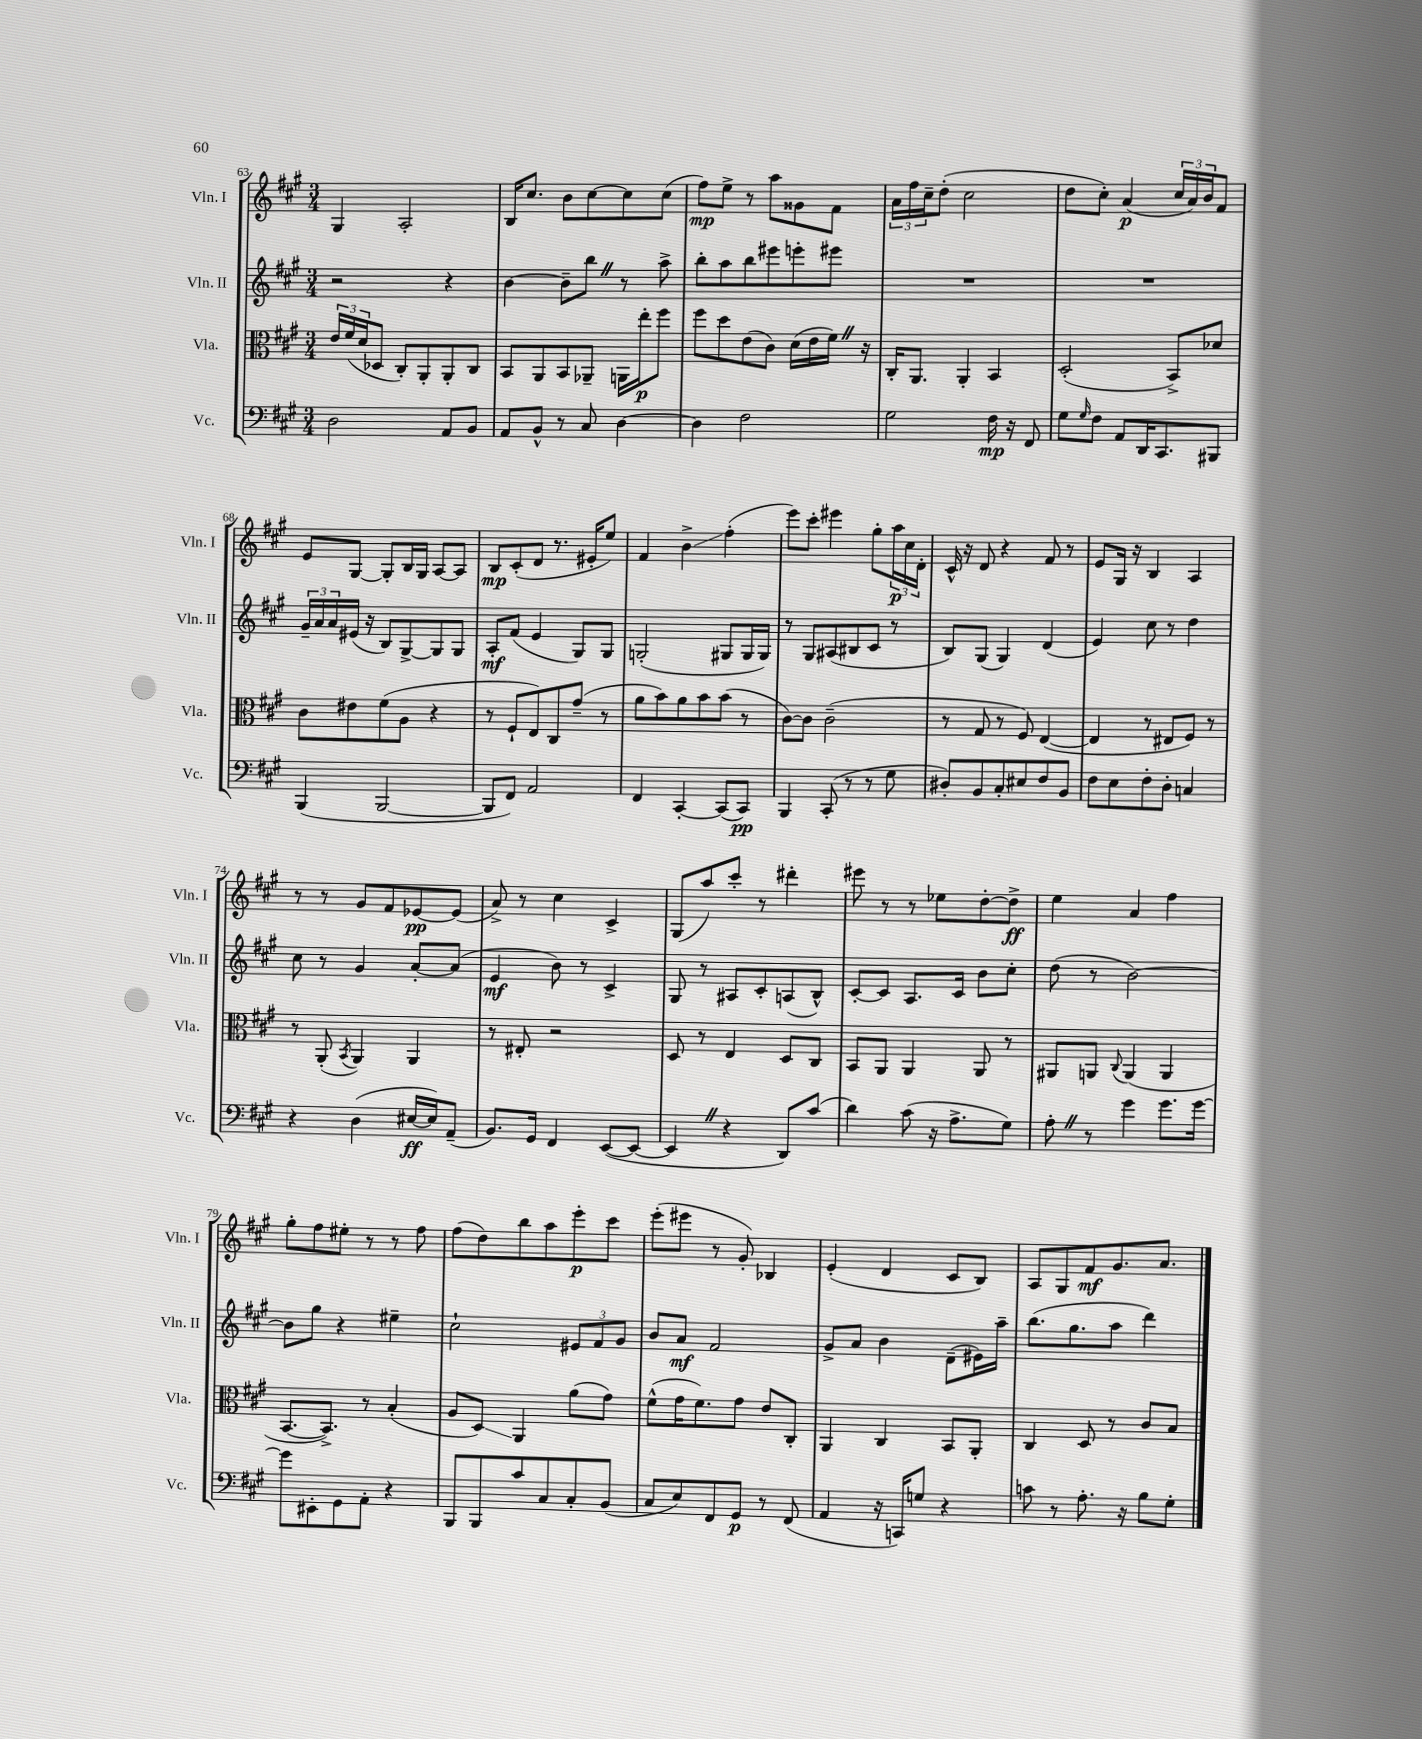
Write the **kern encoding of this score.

**kern	**kern	**kern	**kern
*staff4	*staff3	*staff2	*staff1
*clefF4	*clefC3	*clefG2	*clefG2
*k[f#c#g#]	*k[f#c#g#]	*k[f#c#g#]	*k[f#c#g#]
*M3/4	*M3/4	*M3/4	*M3/4
2D\	24e/LL	2r	4G#/
.	(24f#/	.	.
.	24d/J	.	.
.	8D-/J	.	.
.	8C#'/L)	.	2A'/
.	8AA'/	.	.
8AA/L	8AA'/	4r	.
8BB/J	8C#/J	.	.
=	=	=	=
8AA/L	8BB/L	[4b\	16B/LK
.	.	.	8.cc#/J
8BB^^/J	8AA/	.	.
8r	8BB/	8b~\]L	8b\L
8C#/	8AA-~/J	8bb\J	[8cc#\
[4D\	16AA\LL	8r	8cc#\]
.	16ee'\J	.	.
.	8ff#\J	8aa^\	(8cc#\J
=	=	=	=
4D\]	8ff#\L	8bb'\L	8ff#\L)
.	8dd\	8aa\	8ee^\J
2F#\	(8e\	8bb\	8r
.	8c#\J)	8eee#\	8aa\L
.	(16d\LL	8eee'\	8g##\
.	16e\	.	.
.	16f#\JJ)	8eee#\J	8f#\J
.	16r	.	.
=	=	=	=
2G#\	16C#'/LK	2.r	24a\LL
.	.	.	24ff#\
.	8.AA/J	.	.
.	.	.	24cc#~\J
.	.	.	(8dd'\J
.	4AA'/	.	2cc#\
16F#\	4BB/	.	.
16r	.	.	.
8FF#/	.	.	.
=	=	=	=
8G#\L	(2D'/	2.r	8dd\L
16qqG#/	.	.	.
8F#\J	.	.	8cc#'\J)
8AA/L	.	.	(4a/
16DD/K	.	.	.
8.CC#/	.	.	.
.	8BB^/L)	.	24cc#/LL
.	.	.	24a/)
.	.	.	24b/J
8BBB#/J	8d-/J	.	8f#/J
=	=	=	=
(4BBB/	8c#\L	24g#~/LL	8e/L
.	.	24a/	.
.	.	24a/	.
.	8e#\	(16e#/JJ	[8G#/J
.	.	16r	.
[2BBB/	(8f#\	8B/L)	8G#'/]L
.	8A\J	[8G#^/	16B/L
.	.	.	16G#/JJ
.	4r	8G#/]	[8A/L
.	.	8G#/J	8A/]J
=	=	=	=
8BBB/]L	8r	8A'/L	8B/L
8FF#/J)	8F#`/L	(8f#/J	(8c#'/
2AA/	8E/)	4e/	8d/J
.	8C#/	.	8.r
.	(8g#~/J	8G#/L)	.
.	.	.	16e#'/LK
.	8r	8G#/J	8ee/J)
=	=	=	=
4FF#/	8a\L	(2G'/	4f#/
.	8b\)	.	.
[4CC#'/	8a\	.	4b^\
.	8b\	.	.
(8CC#/]L	(8b\J	8G#/L	(4ff#'\
8CC#/J)	8r	16G#/L	.
.	.	16G#/JJ)	.
=	=	=	=
4BBB/	[8c#\L)	8r	8eee\L)
.	8c#\]J	8G#/L	8ccc#'\J
(8CC#'/	(2c#~\	(8A#/	4eee#\
8r	.	8B#/	.
8r	.	8c#/J	8gg#'\L
8G#\	.	8r	24aa\L
.	.	.	24cc#\
.	.	.	24d'\JJ
=	=	=	=
8D#'/L)	8r	8B/L)	16c#^^/
.	.	.	16r
8BB/	8G#/	(8G#/J	8d/
8C#'/	8r	4G#/)	4r
8E#/	8F#/)	.	.
8F#/	([4E/	(4d/	8f#/
8BB/J	.	.	8r
=	=	=	=
8F#\L	4E/]	4e/)	8e/L
8E\	.	.	16G#/Jk
.	.	.	16r
8F#'\	8r	8cc#\	4B/
8D'\J	8E#/L	8r	.
4C/	8F#/J)	4dd\	4A/
.	8r	.	.
=	=	=	=
4r	8r	8cc#\	8r
.	(8AA'/	8r	8r
.	8qBB/	.	.
(4D\	4AA/)	4g#/	8g#/L
.	.	.	8f#/
[16E#/LL	4AA/	[8a'/L	[8e-/
16E#/]J)	.	.	.
(8AA~/J	.	(8a/]J	(8e-/]J
=	=	=	=
8.BB/L)	8r	4e/	8a^/)
.	8E#'/	.	8r
16GG#/Jk	.	.	.
4FF#/	2r	8b\)	4cc#\
.	.	8r	.
([8EE/L	.	4c#^/	4c#^/
8EE/_J	.	.	.
=	=	=	=
4EE/]	8D/	8G#/	(8G#/L
.	8r	8r	8aa/)
4r	4E/	8A#/L	8ccc#'/J
.	.	8c#'/	8r
8DD/L)	8D/L	(8A/	4ddd#'\
(8c#/J	8C#/J	8B^^/J)	.
=	=	=	=
4d\)	8BB/L	[8c#'/L	8eee#\
.	8AA/J	8c#/]J	8r
(8c#\	4AA/	8.A/L	8r
16r	.	.	8ee-\L
8.A^\L	.	16c#/Jk	.
.	8AA/	8b\L	[8dd'\
8G#\J)	8r	8cc#'\J	8dd^\]J
=	=	=	=
8A'\	8AA#/L	(8dd\	4ee\
8r	8AA/J	8r	.
.	8qqC#/	.	.
4g#\	(4AA/	[2b\)	4a/
8.g#\L	4AA/	.	4ff#\
[16g#\Jk	.	.	.
=	=	=	=
8g#\]L	[8.BB/L	8b\]L	8gg#'\L
8EE#'\	.	8gg#\J	8ff#\
.	8.BB^/]J)	.	.
8GG#\	.	4r	8ee#'\J
8AA'\J	8r	.	8r
4r	(4B'/	4ee#~\	8r
.	.	.	8ff#\
=	=	=	=
8BBB/L	8A/L	2cc#`\	(8ff#\L
8BBB/	8D/J)	.	8dd\)
8c#/	4AA/	.	8bb\
8C#/	.	.	8aa\
8C#'/	(8a\L	12e#/L	8eee'\
.	.	12f#/	.
(8BB/J	8g#\J)	.	8ccc#\J
.	.	12g#/J	.
=	=	=	=
8C#/L	(8f#^^\L	8b/L	(8eee'\L
8E/)	16g#\K	8a/J	8eee#\J
.	8.f#\)	.	.
8FF#/	.	2f#/	8r
8GG#/J	8g#\J	.	8g#'/)
8r	8e/L	.	4B-/
(8FF#/	8C#'/J	.	.
=	=	=	=
4AA/	4AA/	8g#^/L	(4e'/
.	.	8a/J	.
16r	4C#/	4b\	4d/
16CC/LK)	.	.	.
8G/J	.	.	.
4r	8BB/L	(8d~\L	8c#/L
.	8AA'/J	16e#\L)	8B/J)
.	.	16aa~\JJ	.
=	=	=	=
8c\	4C#/	(8.bb\L	8A/L
8r	.	.	8G#/
.	.	8.gg#\	.
8.A'\	8D/	.	8f#/
.	8r	8aa\J	8.g#/
16r	.	.	.
8B\L	8c#/L	4ddd\)	.
.	.	.	8.a/J
8G#'\J	8B/J	.	.
==	==	==	==
*-	*-	*-	*-
